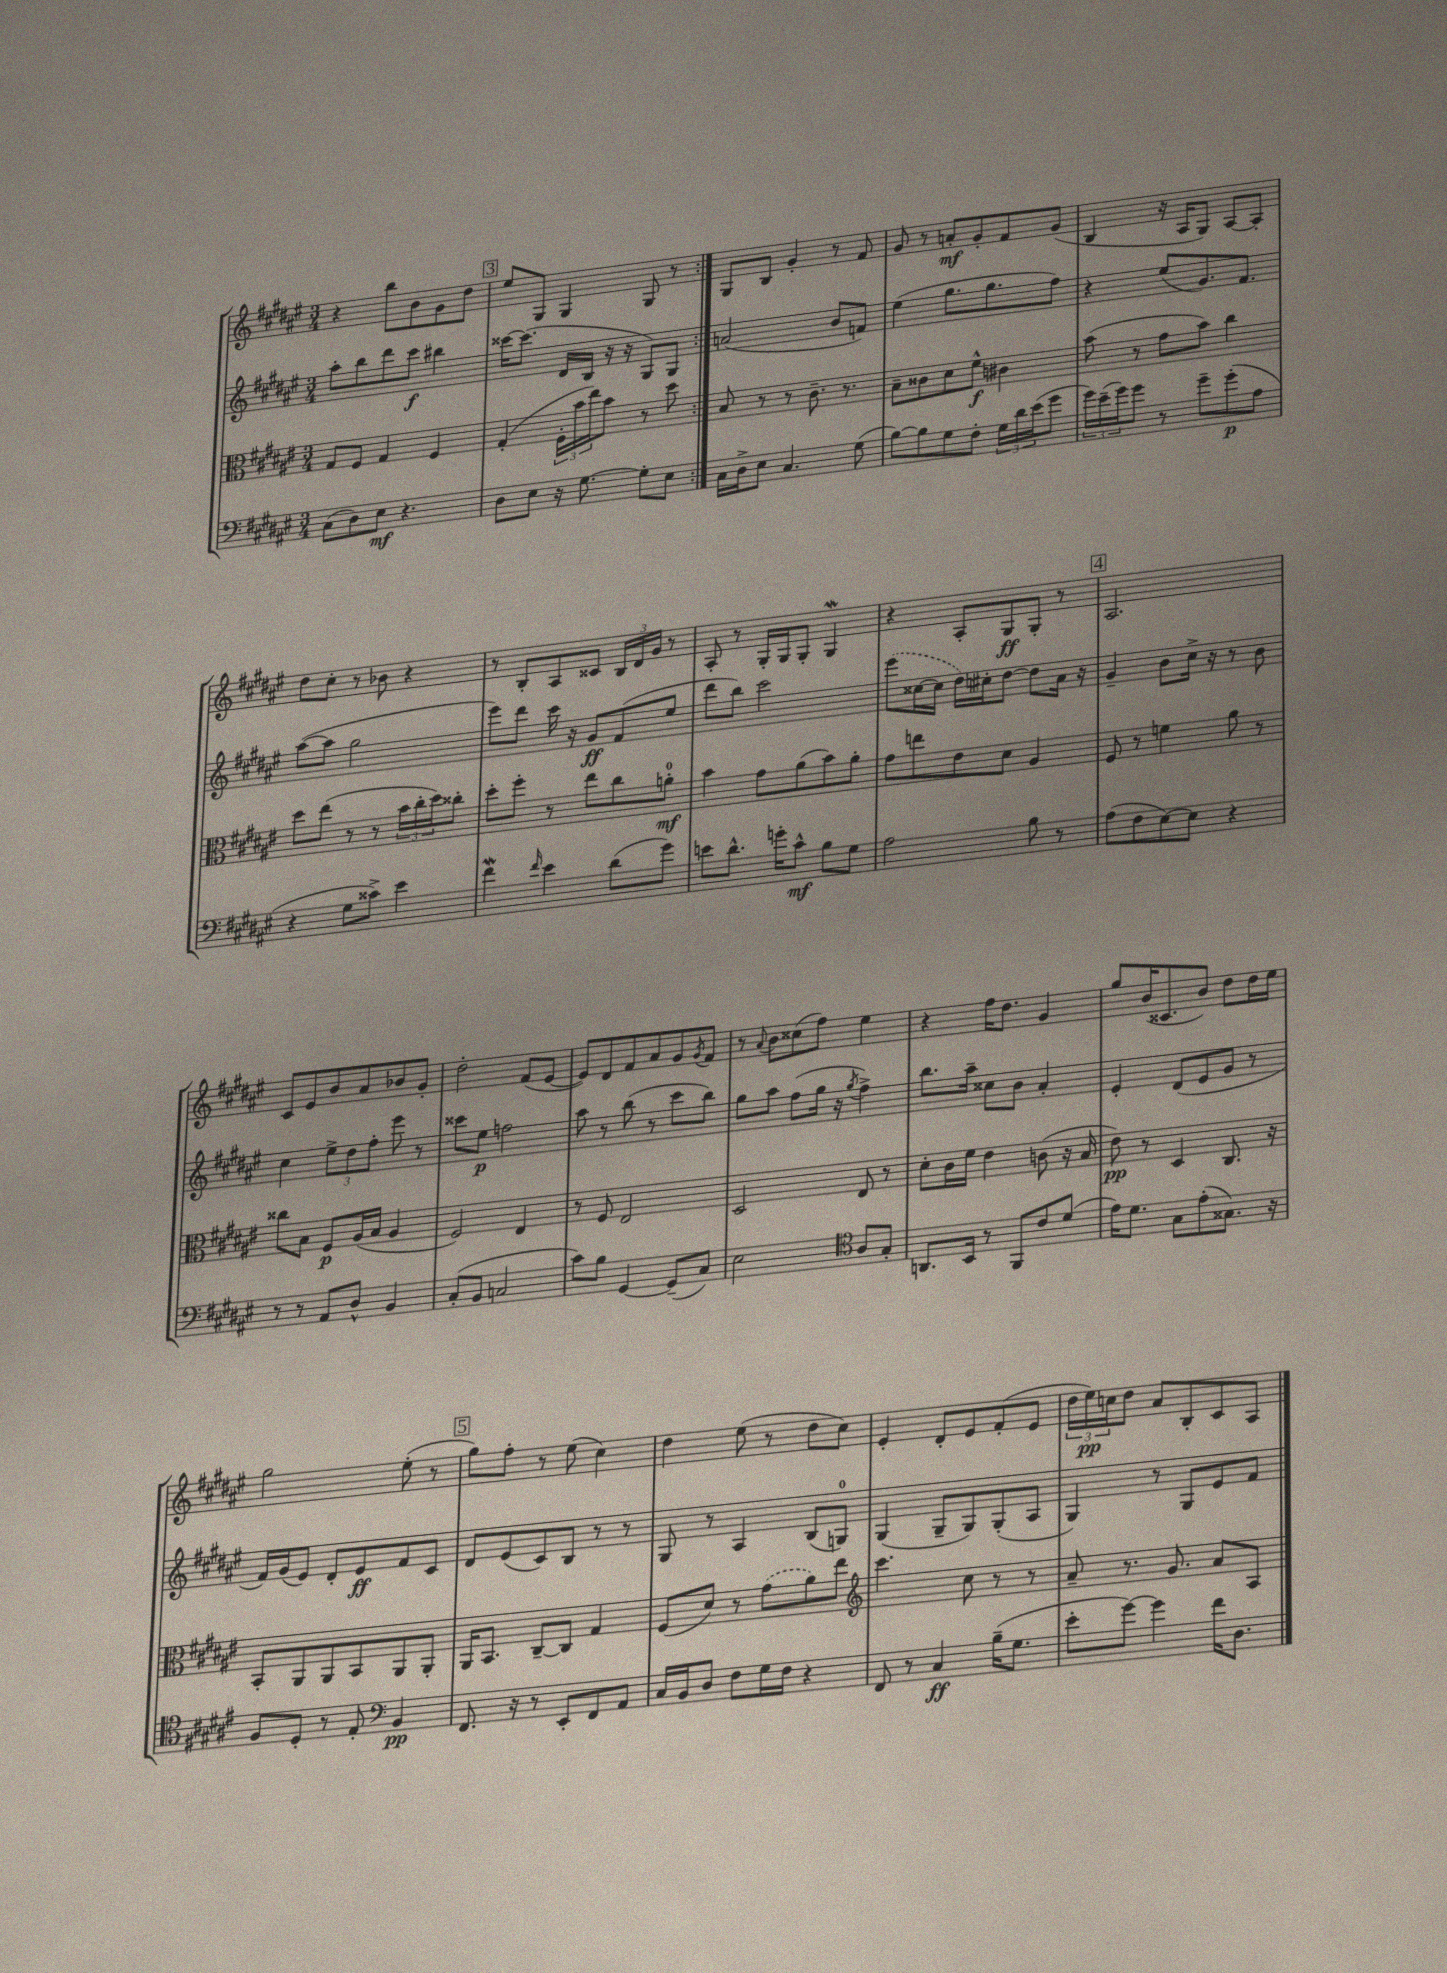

**kern	**kern	**kern	**kern
*staff4	*staff3	*staff2	*staff1
*clefF4	*clefC3	*clefG2	*clefG2
*k[f#c#g#d#a#e#]	*k[f#c#g#d#a#e#]	*k[f#c#g#d#a#e#]	*k[f#c#g#d#a#e#]
*M3/4	*M3/4	*M3/4	*M3/4
(8C#\L	8G#/L	8aa#'\L	4r
8D#\)	8F#/J	8bb\	.
8E#\J	4G#/	8ddd#\	8bb\L
4.r	.	8ccc#\J	8b\
.	4F#/	4bb#\	8g#\
.	.	.	8dd#\J
=	=	=	=
8D#\L	(4G#'/	[16ccc##\LK	8ee#/L
.	.	(8.ccc##\]J	.
8E#\J	.	.	8G#/J
16r	24F#'\LL	16d#/LL	4G#/
.	24b\	.	.
[8.G#\	.	16B/JJ	.
.	24ee#\J)	.	.
.	8b\J	16r	.
.	.	16r	.
8G#'\]L	8r	8G#/L)	8G#/
8E#\J	8dd#\	8G#/J	8r
=:|!	=:|!	=:|!	=:|!
16C#\LL	8B/	(2a/	8G#/L
16D#^\J	.	.	.
8E#\J	8r	.	8B/J
4.C#/	8r	.	4g#'/
.	8.c#~\	.	.
.	.	8b/L	8r
.	8.r	.	.
(8G#\	.	8f/J)	8f#/
=	=	=	=
[8B\L)	8B~\L	(4ee#\	8g#/
8B\]	8c##\	.	8r
8G#\	8d#\	8.gg#\L	8a'/L
8F#'\J	8f#^^\J	.	8g#'/
.	.	8.gg#\	.
24G#\LL	4c#\	.	8f#/
24d#\	.	.	.
(24e#\J	.	.	.
8g#\J	.	8ff#\J)	(8g#/J
=	=	=	=
24g#\LL)	(8b\	4r	4B/
(24e#~\	.	.	.
24g#\J)	.	.	.
8g#\J	8r	.	.
8r	8g#\L	(8ee#/L	16r
.	.	.	16A#/LK
8g#~\L	8b\J)	8.g#/)	8G#/J)
(8g#'\	4cc#\	.	[8A#/L
.	.	8.f#/J	.
8A#\J	.	.	8A#'/]J
=	=	=	=
4r	8dd#\L	([8aa#\L	8dd#\L
.	(8ee#\J	8aa#\]J	8cc#'\J
8G#\L	8r	2gg#\	8r
8c##^\J)	8r	.	8b-\
4e#\	24b\LL	.	4r
.	24cc#'\	.	.
.	24dd#\J)	.	.
.	8cc##'\J	.	.
=	=	=	=
4f#\	8dd#'\L	8eee#\L)	8r
.	8ff#'\J	8ddd#\J	8B'/L
16qqf#/	.	.	.
4e#\	8r	16ccc#\	8A#/
.	.	16r	.
.	8ee#\L	8g#/L	8c##/J
(8d#\L	8cc#\	(8f#/	24B/LL
.	.	.	24d#/
.	.	.	24g#/JJ
8g#\J)	8a'\J	8ee#/J	8r
=	=	=	=
8e\L	4b\	8ddd#\L	8A#'/
8.d#^^\J	.	8bb\J)	8r
.	8g#\L	2ccc#\	16G#'/LL
16g'\LK	.	.	16G#/J
8c#^^\J	(8a#\	.	8G#'/J
8B\L	8b\)	.	4G#/
8G#\J	8a#'\J	.	.
=	=	=	=
2A#\	8g#\L	(8eee#\L	4r
.	8ee\	[16cc##\L	.
.	.	16cc##\]JJ	.
.	8e#\	16dd#\LL)	8A#'/L
.	.	16cc#'\J	.
.	8d#\J	[8dd#\J	8G#/
8B\	4A#/	8dd#\]L	8G#'/J
8r	.	16a#\Jk	8r
.	.	16r	.
=	=	=	=
(8A#\L	8F#/	4g#~/	2.A#/
8F#\	8r	.	.
[8E#\)	4f\	8b\L	.
8E#\]J	.	16cc#^\Jk	.
.	.	16r	.
4r	8a#\	8r	.
.	8r	8b\	.
=	=	=	=
8r	8cc##\L	4cc#\	8c#/L
8r	8B\J	.	8e#/
8AA#/L	8F#/L	12ee#^\L	8b/
.	.	12dd#\	.
8D#^^/J	(16A#/L	.	8a#/
.	.	12ff#'\J	.
.	16B/JJ	.	.
4BB/	4A#/	8eee#\	8b-/
.	.	8r	8g#'/J
=	=	=	=
(8C#'/L	2F#/)	8ccc##\L	2dd#'\
8BB/J	.	8ee#\J	.
2C/	.	2ff\	.
.	4E#/	.	(8f#/L
.	.	.	[8e#/J
=	=	=	=
8c#\L)	8r	8aa#\	8e#/]L)
8B\J	8F#/	8r	8d#/
[4GG#/	2E#/	(8bb\	8f#/
.	.	8r	8a#/
(8GG#~/]L	.	8ccc#\L	8g#/
.	.	.	8qg#/
8C#/J)	.	8bb\J)	8f#/J
=	=	=	=
2E#\	2D#/	8gg#\L	8r
.	.	.	8qqa#/
.	.	8aa#\J	8b\L
.	.	(8ff#\L	(8cc##\
.	.	16gg#\Jk	8ff#\J)
.	.	16r	.
*clefC4	*	*	*
.	.	8qgg#/	.
8A#/L	8E#/	4ff#^\)	4ee#\
8G#'/J	8r	.	.
=	=	=	=
8.AA/L	8d#'\L	8.bb\L	4r
.	16c#\L	.	.
16BB/Jk	16f#\JJ	16aa#~\Jk	.
8r	4e#\	8cc##\L	16ff#\LK
.	.	.	8.dd#\J
8FF#/L	.	8b\J	.
8c#/	(8c\	4a#'/	4g#/
(8d#/J	16r	.	.
.	16B/	.	.
=	=	=	=
16e#\LK)	8e#\)	4e#'/	8gg#/L
8.d#\J	.	.	.
.	8r	.	(16b/K
.	.	.	8.c##/
8G#\L	4D#/	(8d#/L	.
(8e#'\	.	8e#/	8b/J)
8.G##\J)	8.C#/	8g#/J	8dd#\L
.	.	8r	16dd#\L
16r	16r	.	16ee#\JJ
=	=	=	=
8F#/L	8BB'/L	16f#/LL)	2gg#\
.	.	(16g#/J	.
8D#'/J	8AA#/	8e#/J)	.
8r	8AA#/	8d#'/L	.
8E#'/	8BB/	8e#/	.
*clefF4	*	*	*
4BB/	8AA#/	8f#/	(8ee#'\
.	8AA#'/J	8c#/J	8r
=	=	=	=
8.FF#/	16AA#/LK	8d#/L	8gg#\L)
.	8.BB/J	.	.
.	.	(8e#/	8ff#'\J
16r	.	.	.
8r	[8C#~/L	8c#/)	8r
8EE#'/L	8C#/]J	8B/J	(8ee#\
8FF#/	4G#/	8r	4cc#\)
8AA#/J	.	8r	.
=	=	=	=
16C#/LL	(8F#/L	8G#/	4dd#\
16BB/J	.	.	.
8D#/J	8d#/J)	8r	.
8F#\L	8r	4A#/	(8ee#\
16G#\L	(8g#\L	.	8r
16F#\JJ	.	.	.
4r	8a#\)	(8B/L	8dd#\L
.	8ee#\J	8G/J)	8cc#\J)
=	=	=	=
*	*clefG2	*	*
8FF#/	4.ccc#\	(4G#/	4e#'/
8r	.	.	.
4C#/	.	8G#~/L	8d#'/L
.	8cc#\	8G#/)	8e#/
(16B~\LK	8r	(8G#'/	(8f#'/
8.G#\J	.	.	.
.	8r	8A#/J	8e#/J
=	=	=	=
8e#'\L	8a#~/	4G#/)	24dd#\LL
.	.	.	24ee#\)
.	.	.	24cc\J
[8g#\J)	8.r	.	8dd#\J
4g#\]	.	8r	8a#/L
.	8.g#/	.	.
.	.	8G#/L	8B'/
16f#\LK	8a#/L	8e#/	8c#/
8.D#\J	.	.	.
.	8A#/J	8f#/J	8A#/J
==	==	==	==
*-	*-	*-	*-
